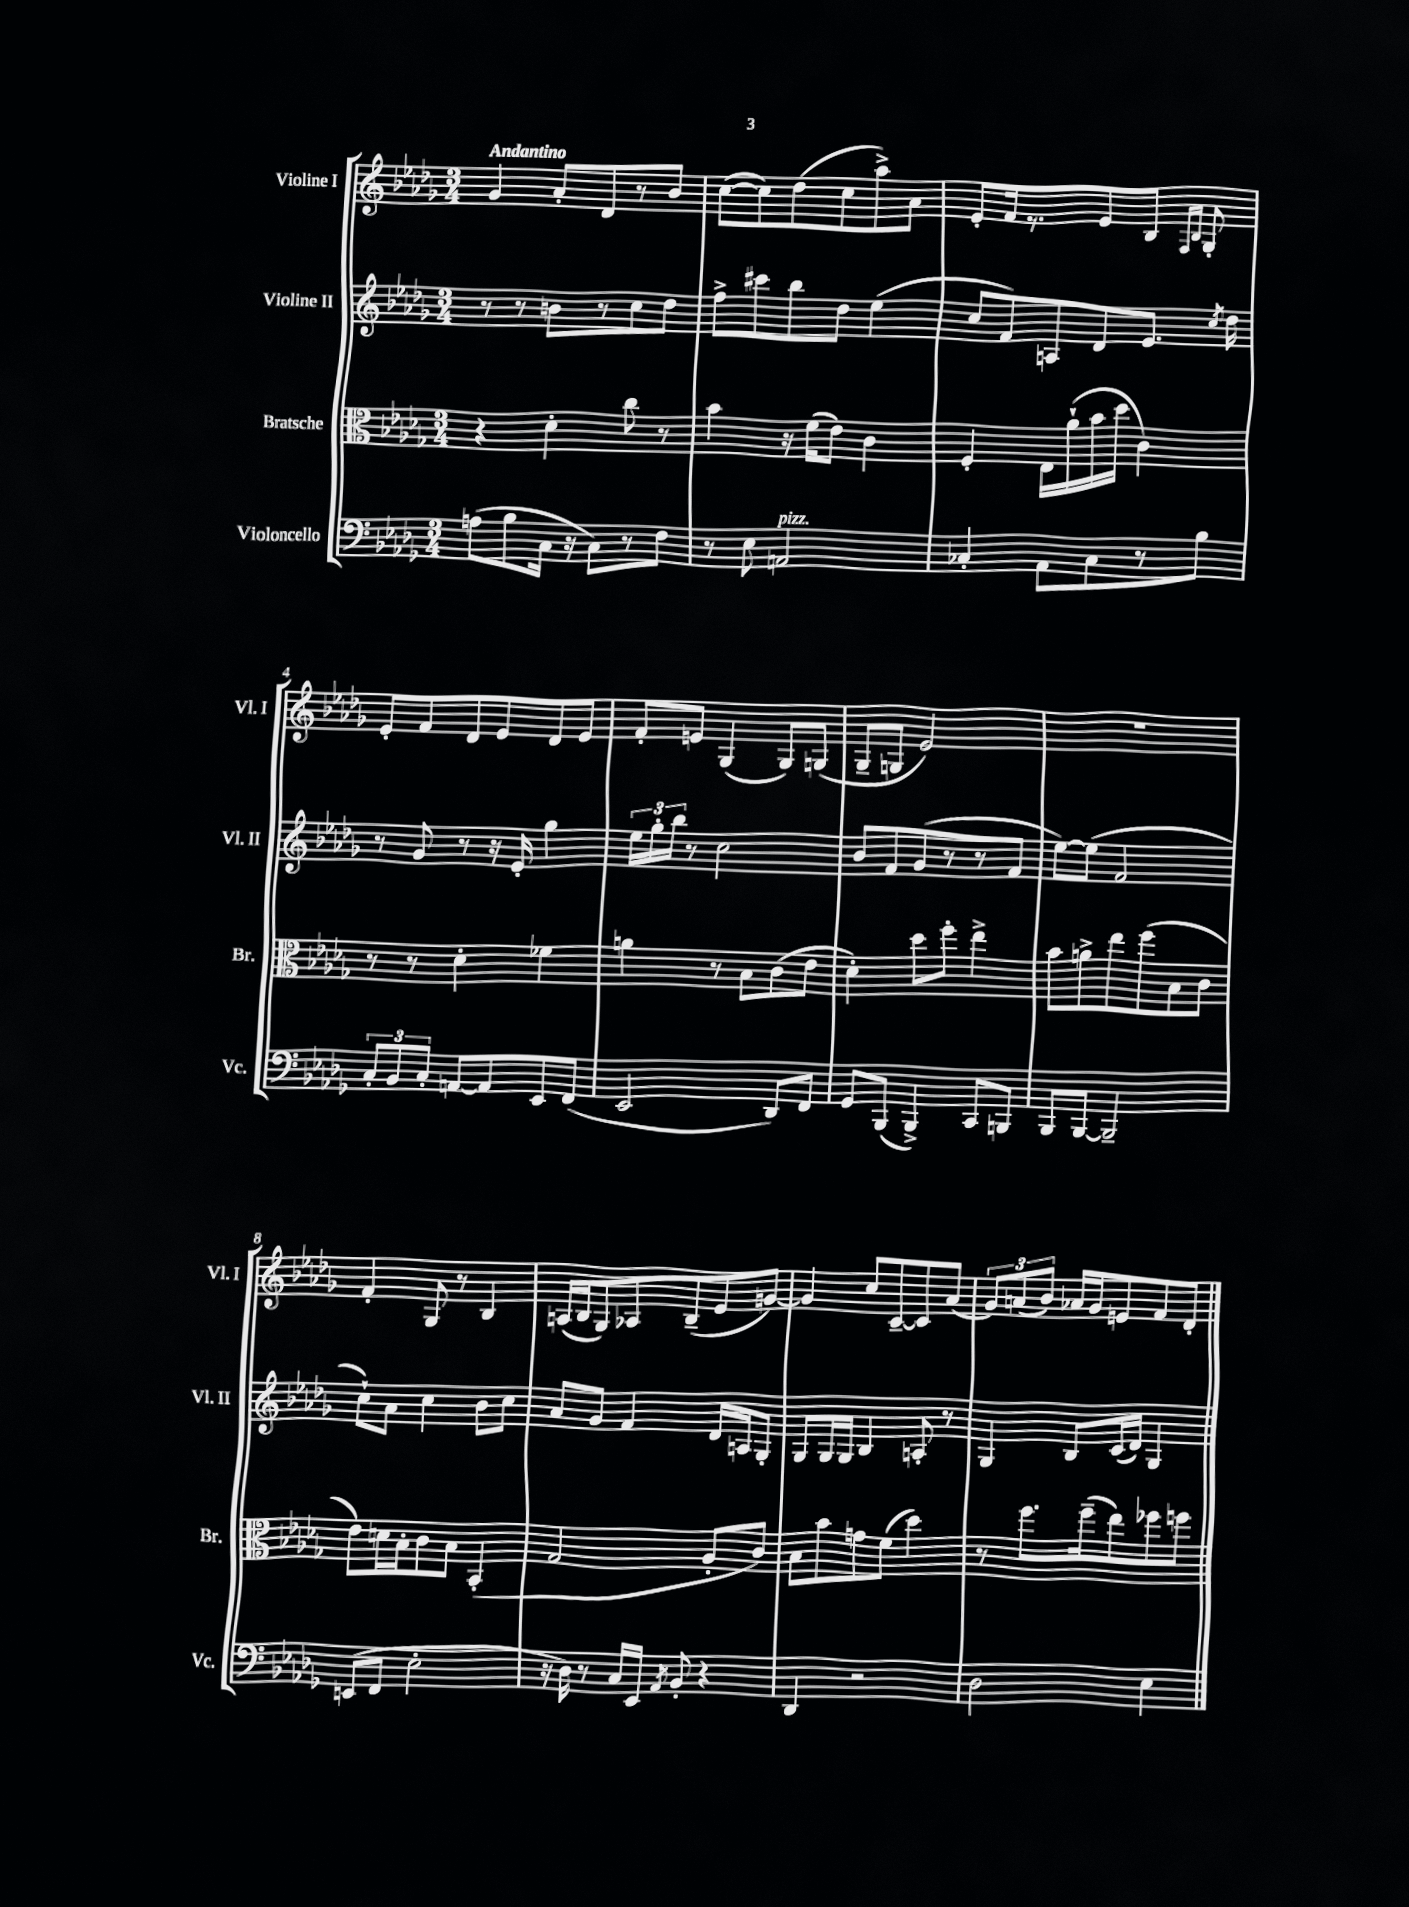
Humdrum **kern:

**kern	**kern	**kern	**kern
*staff4	*staff3	*staff2	*staff1
*clefF4	*clefC3	*clefG2	*clefG2
*k[b-e-a-d-g-]	*k[b-e-a-d-g-]	*k[b-e-a-d-g-]	*k[b-e-a-d-g-]
*M3/4	*M3/4	*M3/4	*M3/4
(8A	4r	8r	4g-
8B-	.	8r	.
16C	4d-'	8b	8a-'
16r	.	.	.
8C)	.	8r	8d-
8r	8cc	8cc	8r
8F	8r	8dd-	8b-
=	=	=	=
8r	4b-	8ff^	([8cc
8E-	.	8ccc#	8cc])
2AA	16r	8bb-	(8dd-
.	(16f	.	.
.	8e-)	8dd-	8cc
.	4c	(4ee-	8aa-^)
.	.	.	8a-
=	=	=	=
4C-'	4F'	8cc	8e-'
.	.	8f)	16f
.	.	.	8.r
8AA-	16E-	8A	.
.	(16a-`	.	.
8C-	16b-	8d-	8e-
.	16dd-	.	.
8r	4c)	8.e-	8B-
.	.	.	16qqF
.	.	.	16qqB-
8B-	.	.	8G-'
.	.	8qcc	.
.	.	16dd-	.
=	=	=	=
12C'	8r	8r	8e-'
12BB-	.	.	.
.	8r	8g-	8f
12C'	.	.	.
[8AA	4d-'	8r	8d-
8AA]	.	16r	8e-
.	.	16e-'	.
8EE-	4f-	4gg-	8d-
(8FF	.	.	8e-
=	=	=	=
2EE-	4a	24ee-	8f'
.	.	24gg-'	.
.	.	24bb-	.
.	.	8r	8e
.	8r	2cc	(4G-
.	8B-	.	.
8DD-)	(8c	.	8G-)
8FF	8e-	.	(8G
=	=	=	=
8GG-	4d-')	8b-	8G-~
(8BBB-	.	8f	8G
4BBB-^)	8dd-	(8g-	2e-)
.	8ff'	8r	.
8CC	4ee-^	8r	.
8BBB	.	8f	.
=	=	=	=
8BBB-	8b-	[8ee-)	2.r
[8BBB-	8a^	(8ee-]	.
2BBB-~]	8ee-	2f	.
.	(8ff	.	.
.	8B-	.	.
.	8c	.	.
=	=	=	=
(8EE	8e-)	8cc`)	4f'
8FF	16d	8a-	.
.	16B-'	.	.
2E-'	8c	4cc	8G-
.	8B-	.	8r
.	(4BB-'	8b-	4B-
.	.	8cc	.
=	=	=	=
16r	2G-	8a-	(16A
16D-)	.	.	16B-
8r	.	8g-	8G-)
16C	.	4f	8A-
16EE-	.	.	.
8qAA-	.	.	.
8BB-'	.	.	(8B-~
4r	8A-'	16d-	8e-
.	.	16A	.
.	8c)	8G-'	[8g)
=	=	=	=
4DD-	8B-	8G-	4g]
.	8b-	16G-	.
.	.	16G-	.
2r	8g	4B-	8cc
.	(8f	.	[8c~
.	4dd-)	8A'	8c]
.	.	8r	(8a-
=	=	=	=
2D-	8r	4G-	12g-)
.	.	.	(12a
.	8.ff	.	.
.	.	.	12b-)
.	.	8B-	16a-
.	(16ff~	.	16g-
.	8ee-)	(16c	8e
.	.	16d-)	.
4E-	8ff-	4G-	8f
.	8ff	.	8d-'
==	==	==	==
*-	*-	*-	*-
